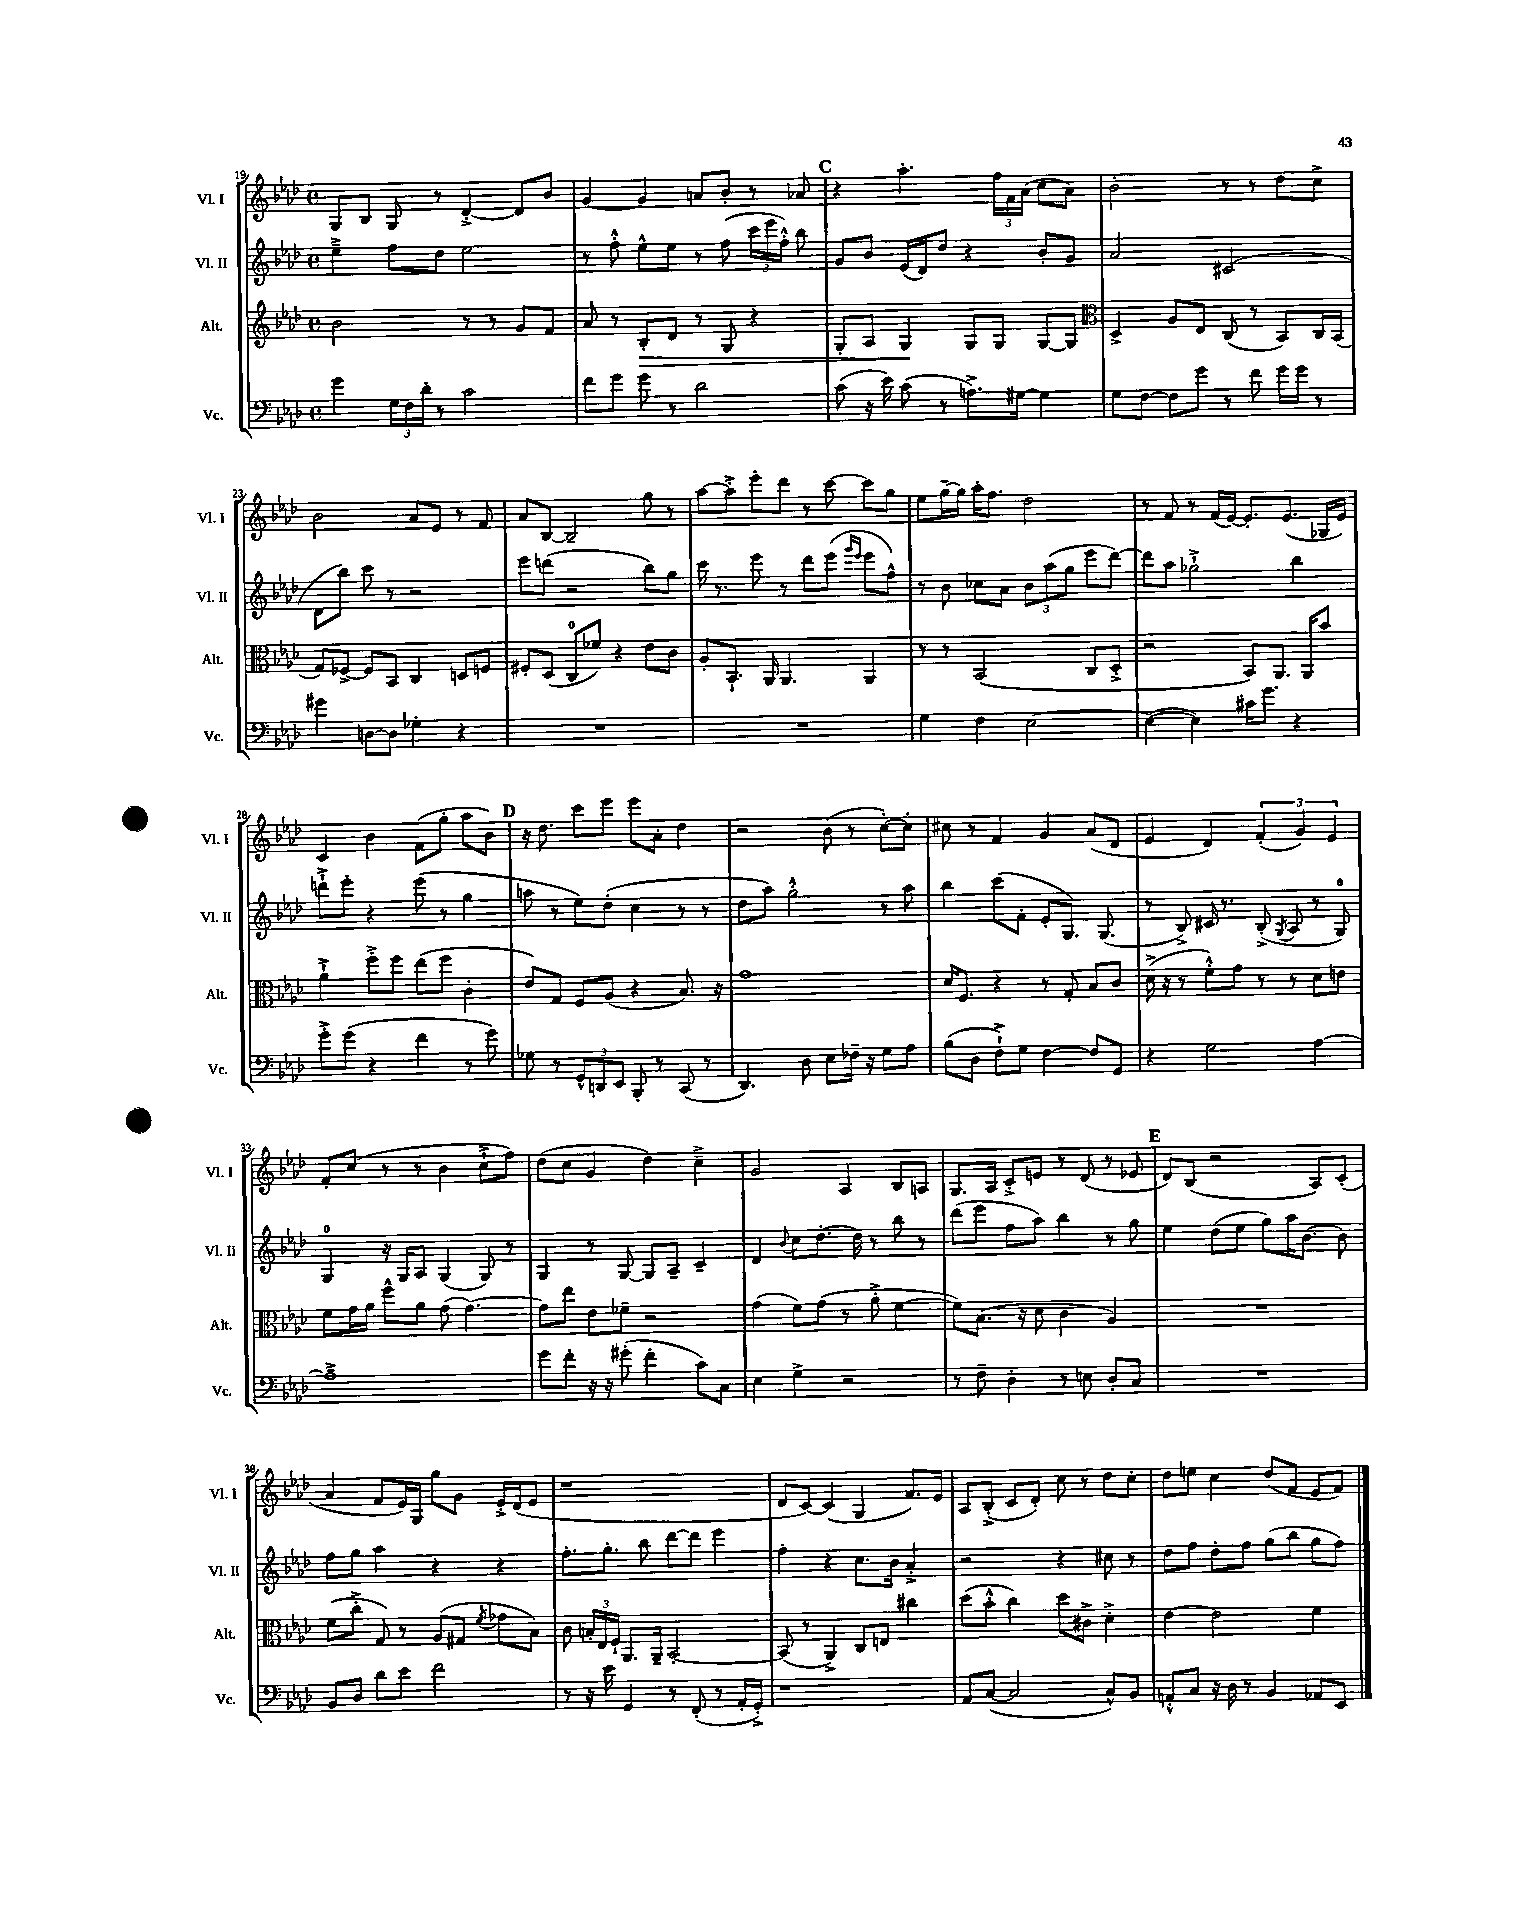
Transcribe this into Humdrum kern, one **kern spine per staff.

**kern	**kern	**kern	**kern
*staff4	*staff3	*staff2	*staff1
*clefF4	*clefG2	*clefG2	*clefG2
*k[b-e-a-d-]	*k[b-e-a-d-]	*k[b-e-a-d-]	*k[b-e-a-d-]
*M4/4	*M4/4	*M4/4	*M4/4
*met(c)	*met(c)	*met(c)	*met(c)
4g\	2b-\	4ee-~^\	8G/L
.	.	.	8B-/J
24G\LL	.	8ff\L	8G/
24F\	.	.	.
24d-'\JJ	.	.	.
8r	.	8dd-\J	8r
2c\	8r	2ee-\	[4d-'^/
.	8r	.	.
.	8g/L	.	8d-/]L
.	8f/J	.	8b-/J
=	=	=	=
8f\L	8a-/	8r	[4g/
8g\J	8r	8ff'^^\	.
8g\	8B-'/L	8ee-^^\L	4g/]
8r	8d-/J	8ee-\J	.
2d-\	8r	8r	8a/L
.	8G/	(8ff\	8b-'/J
.	4r	24ccc\LL	8r
.	.	24eee-\	.
.	.	24ff'^^\JJ)	.
.	.	8bb-\	8a-/
=	=	=	=
(8c\	8G'/L	8g/L	4r
16r	8A-/J	8b-/J	.
16e-\)	.	.	.
(8c\	4G/	(16e-/LL	4.aa-'\
.	.	16d-/J)	.
8r	.	8dd-/J	.
8.A^\L)	8G/L	4r	.
.	8G/J	.	24ff\LL
.	.	.	24f\
[16G#\Jk	.	.	.
.	.	.	(24a-\JJ
4G#\]	[8G/L	8b-'/L	8cc\L
.	8G/]J	8g/J	8a-\J)
=	=	=	=
*	*clefC3	*	*
8G\L	4D-^/	2a-/	2b-'\
[8F\J	.	.	.
8F\]L	8A-/L	.	.
8g\J	8E-/J	.	.
8r	(8C/	(2c#/	8r
8f\	8r	.	8r
16g\LL	8BB-/L)	.	8dd-\L
16g\JJ	.	.	.
8r	16C/L	.	8cc^\J
.	(16BB-/JJ	.	.
=	=	=	=
4g#\	8G/L)	8d-\L	2b-\
.	[8F-^/J	8bb-\J)	.
[8D\L	8F-/]L	8ccc\	.
8D\]J	8BB-/J	8r	.
4G-'\	4C/	2r	8a-/L
.	.	.	8e-/J
4r	8D/L	.	8r
.	8F/J	.	8f/
=	=	=	=
1r	8F#'/L	8eee-\L	8a-/L
.	(8D-/J	(8ddd\J	[8B-/J
.	8C/L	2r	2B-~/]
.	8f-/J)	.	.
.	4r	.	.
.	8e-\L	8bb-\L)	8gg\
.	8c\J	8gg\J	8r
=	=	=	=
1r	8A-'/L	16ccc\	[8aa-\L
.	.	8.r	.
.	8.BB-`/J	.	8aa-'^\]J
.	.	8eee-\	8eee-'\L
.	16AA-/	.	.
.	4.AA-/	8r	8ddd-\J
.	.	8ddd-\L	8r
.	.	(8eee-\J	[8ccc\
.	.	16qqggg/LL	.
.	.	16qqeee-/JJ	.
.	4AA-/	8eee-\L	8ccc\]L
.	.	8ff^^\J)	8gg\J
=	=	=	=
4G\	8r	8r	8ee-\L
.	8r	8b-\	[16gg~\L
.	.	.	16gg\]JJ
4F\	(2BB-/	8cc-\L	16aa-'\LK
.	.	.	8.ff\J
.	.	8a-\J	.
[2E-\	.	12b-\L	2dd-\
.	.	(12aa-\	.
.	.	12gg\J	.
.	8C/L	8eee-\L	.
.	8D-'^/J	[8ddd-\J)	.
=	=	=	=
(4E-\_	2r	8ddd-\]L	8r
.	.	8aa-\J	8f/
4E-\])	.	2gg-`^\	8r
.	.	.	(16f/LL
.	.	.	[16e-/JJ)
16c#\LK	8BB-/L)	.	8.e-'/]L
8.g\J	.	.	.
.	8.AA-/J	.	.
.	.	.	(8.e-/J
4r	.	4bb-\	.
.	16AA-/LK	.	.
.	8b-/J	.	16G-/LL
.	.	.	16e-/JJ)
=	=	=	=
8g'^\L	4a-`^\	8ddd`^\L	4c/
(8g\J	.	8eee-'\J	.
4r	8ff'^\L	4r	4b-\
.	8ff\J	.	.
4f\	(8ee-\L	(8eee-\	(8f\L
.	8ff\J	8r	8gg'\J
8r	4c'\	4gg\	8aa-\L
8g\)	.	.	8b-\J)
=	=	=	=
8G-\	8e-/L)	8aa\	16r
.	.	.	8.dd-\
8r	8G/J	8r	.
12GG^^/L	8F/L	8ee-\L)	8ccc\L
12DD/	.	.	.
.	(8A-/J	(8dd-'\J	8eee-\J
12EE-/J	.	.	.
8BBB-'/	4r	4cc\	8eee-\L
8r	.	.	8a-'\J
(8CC/	8.B-/)	8r	4dd-\
8r	.	8r	.
.	16r	.	.
=	=	=	=
4.DD-/)	1g	8dd-\L	2r
.	.	8aa-\J)	.
.	.	2gg'^^\	.
8D-\	.	.	.
8E-\L	.	.	(8b-\
16F-~\Jk	.	.	8r
16r	.	.	.
8G\L	.	8r	[8cc'\L)
8A-\J	.	8aa-\	8cc'\]J
=	=	=	=
(8B-\L	16d-/LK	4bb-\	8cc#\
.	8.F/J	.	.
8D-\J	.	.	8r
8F`^\L)	4r	(8ccc\L	4f/
8G\J	.	8f'\J	.
[4F\	8r	8e-'/L	4g/
.	8G'/	8.G/J)	.
8F/]L	8B-/L	.	(8a-/L
.	.	(8.G/	.
8GG/J	8c/J	.	8d-/J
=	=	=	=
4r	(16d-^\	8r	4e-/
.	16r	.	.
.	8r	8B-^/)	.
2G\	8f'^^\L)	16c#/	4d-/)
.	.	8.r	.
.	8g\J	.	.
.	8r	(8B-'^/	(6f'/
.	.	8qG/	.
.	8r	8A-/	.
.	.	.	6g/)
[4A-\	8d-\L	8r	.
.	.	.	6e-/
.	8e\J	8G/)	.
=	=	=	=
1A-~^]	8f\L	4G/	8f'/L
.	16g\L	.	(8cc/J
.	16a-\JJ	.	.
.	8ff^^\L	16r	8r
.	.	16G/LK	.
.	8a-\J	8A-/J	8r
.	(8g\	(4G/	4b-\
.	[4.g\)	.	.
.	.	8G/)	8cc`^\L
.	.	8r	8ff\J)
=	=	=	=
8g\L	8g\]L	4G/	(8dd-\L
8f'\J	8ee-\J	.	8cc\J
16r	8e-\L	8r	4g/
16r	.	.	.
(8g#'\	8f-~\J	[8G/	.
4f'\	2r	8G/]L	4dd-\)
.	.	8A-~/J	.
8c\L)	.	4c~/	4cc~^\
8C\J	.	.	.
=	=	=	=
4E-\	(4g\	4d-/	2g/
.	.	8qqb-/	.
4G^\	8f\L)	8cc\L	.
.	(8g\J	[8.dd-'\J	.
2r	8r	.	4A-/
.	.	16dd-\]	.
.	8a-'^\	8r	.
.	[4f\	8bb-\	8B-/L
.	.	8r	8A/J
=	=	=	=
8r	8f\]L)	(8ddd-\L	8.G/L
8F~\	(8.B-\J	8eee-\J	.
.	.	.	16A-/Jk
4D-'\	.	8ff\L	8c'^/L
.	16r	.	.
.	8d-\	8aa-\J)	8e/J
8r	4c\	4bb-\	8r
8E\	.	.	(8d-/
8D-'/L	4A-/)	8r	8r
8C/J	.	8gg\	8e-/
=	=	=	=
1r	1r	4ee-\	8d-/L)
.	.	.	(8B-/J
.	.	(8dd-\L	2r
.	.	8ee-\J	.
.	.	8gg\L)	.
.	.	16aa-\K	.
.	.	[8.b-\J	.
.	.	.	8A-/L)
.	.	8b-\]	(8c'/J
=	=	=	=
8BB-/L	(8f\L	8ff\L	4a-/
8D-/J	8cc'^\J	8gg\J	.
8d-\L	8G/)	4aa-\	8f/L
8e-\J	8r	.	16e-/L)
.	.	.	16G/JJ
2f\	(8A-/L	4r	8gg\L
.	8G#/J	.	8g\J
.	8qf/	.	.
.	8g-\L	4r	16e-'^/LL
.	.	.	(16d-/J
.	8B-\J)	.	8e-/J
=	=	=	=
8r	8c\	8.ff'\L	1r
16r	24B'/LL	.	.
.	24E-/	.	.
16e-\	.	8.gg'\J	.
.	24F`/JJ	.	.
4GG/	8.AA-/L	.	.
.	.	8bb-\	.
.	16AA-~/Jk	.	.
8r	[2BB-'/	[8ddd-\L	.
(8FF'/	.	8ddd-\]J	.
8r	.	4eee-\	.
16AA-'/LL	.	.	.
16GG'^/JJ)	.	.	.
=	=	=	=
1r	(8BB-/]	4ff'\	8d-/L
.	8r	.	[8c/J)
.	4AA-^/)	4r	(4c/]
.	8C/L	8.cc\L	4G/
.	8E/J	.	.
.	.	16b-\Jk	.
.	4cc#\	4a-'^/	8.f/L)
.	.	.	16e-/Jk
=	=	=	=
8AA-/L	(8dd-\L	2r	8A-/L
([8C/J	8b-'^^\J	.	(8B-'^/J
2C/]	4cc\)	.	8c/L
.	.	.	8d-'/J)
.	8dd-\L	4r	8cc\
.	8c#^\J	.	8r
8C^^/L)	4d-'^\	8cc#\	8dd-\L
8BB-/J	.	8r	8cc'\J
=	=	=	=
8AA'^^/L	[4e-\	8dd-\L	8dd-\L
8C/J	.	8ff\J	8ee\J
16r	2e-\]	8dd-'\L	4cc\
16D-\	.	.	.
8r	.	8ff\J	.
4BB-/	.	(8gg\L	(8dd-/L
.	.	8bb-\J	8f/J
8AA-/L	4f\	8gg\L	8e-/L
8EE-/J	.	8ff\J)	8f/J)
==	==	==	==
*-	*-	*-	*-
